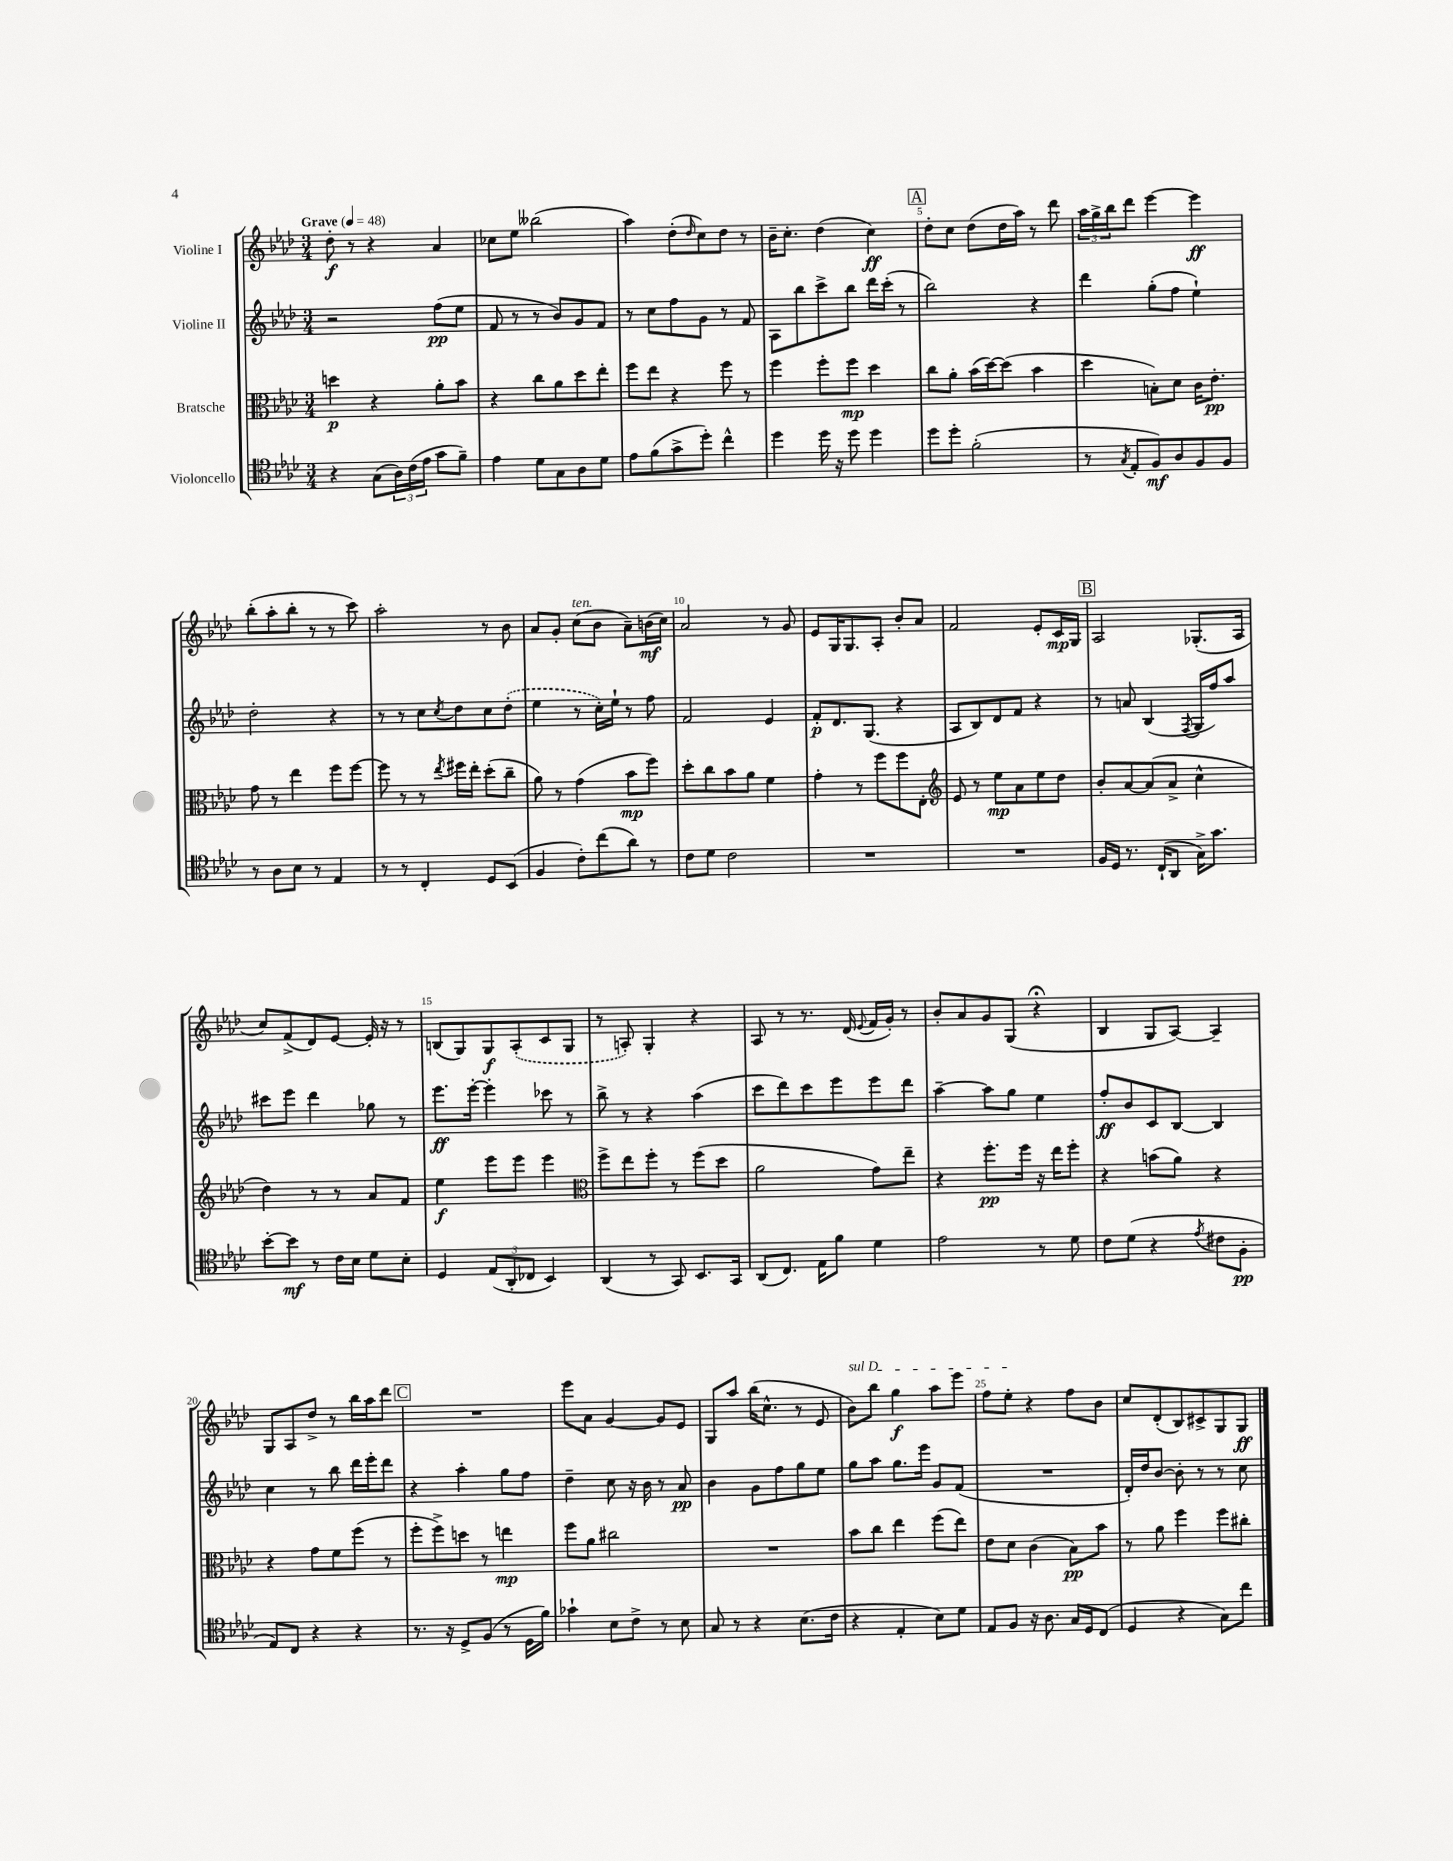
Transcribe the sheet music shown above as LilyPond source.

<<
\new StaffGroup <<
\new Staff = "s0" \with { instrumentName = "Violine I" } {
    \clef treble \key aes \major \numericTimeSignature \time 3/4 \tempo "Grave" 4 = 48
    des''8-.\f r8 r4 aes'4 |
    ces''8 ees''8 beses''2( |
    aes''4) des''8-.( \grace { des''16 } c''8) des''8 r8 |
    bes'16-- c''8.-. des''4( c''4\ff) |
    \mark \markup { \box "A" } des''8-. c''8 des''8( des''16 aes''16) r8 des'''8 |
    \tuplet 3/2 { aes''16 g''16-> bes''16 } des'''8 ees'''4~ ees'''4\ff |
    bes''8-.( aes''8-. bes''8-. r8 r8 c'''8) |
    aes''2-. r8 bes'8 |
    aes'8 g'8-. c''8^\markup { \italic "ten." }( bes'8 aes'8--) b'16\mf( c''16) |
    aes'2 r8 g'8 |
    ees'8 g16 g8. aes8-. bes'8-. aes'8 |
    f'2 ees'8-. c'16\mp g16 |
    \mark \markup { \box "B" } aes2 ges8.-.( aes16 |
    c''8) f'8->( des'8) ees'8~ ees'16-. r16 r8 |
    b8( g8) g8\f \once \slurDashed aes8-.( c'8 g8 |
    r8 a8-.) g4-. r4 |
    aes8 r8 r8. des'16( \appoggiatura { ees'8 } f'16 g'16-.) r8 |
    bes'8-. aes'8 g'8 g8( r4\fermata |
    bes4 g8 aes8~) aes4-- |
    g8 aes8 des''8-> r8 bes''16 aes''16 des'''8 |
    \mark \markup { \box "C" } R2. |
    ees'''8 aes'8 g'4~ g'8 ees'8 |
    g8 aes''8 bes''16( c''8.-^ r8 ees'8 |
    \once \override TextSpanner.bound-details.left.text = \markup { \italic "sul D" } bes'8\startTextSpan) bes''8 g''4\f aes''8 ees'''8 |
    f''8 ees''8-.\stopTextSpan r4 f''8 bes'8 |
    c''8 des'8-.( bes8) cis'8-> g8 g8\ff \bar "|." |
}
\new Staff = "s1" \with { instrumentName = "Violine II" } {
    \clef treble \key aes \major \numericTimeSignature \time 3/4
    r2 f''8\pp( ees''8 |
    f'8 r8 r8 bes'8) g'8 f'8 |
    r8 c''8 f''8 g'8 r8 f'8 |
    aes8 bes''8 c'''8-> bes''8 des'''16 c'''16-.( r8 |
    \mark \markup { \box "A" } bes''2) r4 |
    des'''4 g''8-.( f''8 ees''4-!) |
    des''2-. r4 |
    r8 r8 c''8 \acciaccatura { c''8 } des''8 c''8 \once \slurDashed des''8-.( |
    ees''4 r8 c''16-.) ees''16-! r8 f''8 |
    f'2 ees'4 |
    f'8-.\p des'8. g8.( r4 |
    aes8 bes8) des'8 f'8 r4 |
    \mark \markup { \box "B" } r8 a'8 bes4( \acciaccatura { f8 } g16 f''16) aes''8 |
    cis'''8 ees'''8 des'''4 ges''8 r8 |
    ees'''8.\ff ees'''16~-. ees'''4-. ces'''8 r8 |
    bes''8-> r8 r4 aes''4( |
    c'''8 des'''8) c'''8 ees'''8 ees'''8 des'''8 |
    aes''4~-- aes''8 g''8 ees''4 |
    f''8-.\ff bes'8 c'8 bes8~ bes4 |
    c''4 r8 bes''8 des'''16 ees'''16-. des'''8 |
    \mark \markup { \box "C" } r4 aes''4-. g''8 f''8 |
    des''4-- c''8 r16 bes'16 r8 aes'8\pp |
    bes'4 g'8 f''8 g''8 ees''8 |
    g''8 aes''8 g''8. ees'''16 g'8 f'8( |
    R2. |
    des'16-.) des''16 bes'8~ bes'8-. r8 r8 c''8 \bar "|." |
}
\new Staff = "s2" \with { instrumentName = "Bratsche" } {
    \clef alto \key aes \major \numericTimeSignature \time 3/4
    d''4\p r4 aes'8-. bes'8 |
    r4 c''8 aes'8 des''8 ees''8-. |
    f''8 ees''8 r4 f''8 r8 |
    f''4 f''8-. f''8\mp des''4 |
    \mark \markup { \box "A" } c''8 aes'8-. bes'16( des''16~) des''8( bes'4 |
    des''4 b8-.) des'8 c'16 ees'8.-.\pp |
    g'8 r8 ees''4 f''8 f''8~ |
    f''8 r8 r8 \acciaccatura { ees''8 } fis''16 ees''16-. des''8-.( c''8-- |
    aes'8) r8 g'4( bes'8\mp f''8) |
    des''8-. c''8 bes'8 aes'8 f'4 |
    g'4-. r8 f''8 f''8 ees8-. |
    \clef treble ees'8 r8 ees''8\mp aes'8 ees''8 des''8 |
    \mark \markup { \box "B" } bes'8-. aes'8~ aes'8( aes'8-> c''4-^ |
    des''4) r8 r8 aes'8 f'8 |
    ees''4\f ees'''8 ees'''8 ees'''4 |
    \clef alto f''8-> ees''8 f''8-. r8 f''8( des''8 |
    aes'2 g'8) ees''8-- |
    r4 f''8.-.\pp f''16 r16 ees''16 f''8-. |
    r4 b'8( aes'8) r4 |
    r4 g'8 f'8 f''8( r8 |
    \mark \markup { \box "C" } f''8-. f''8->) d''8 r8 e''4\mp |
    f''8 aes'8 cis''2 |
    R2. |
    bes'8 c''8 ees''4 f''8( ees''8) |
    ees'8 des'8 c'4( bes8\pp) bes'8 |
    r8 aes'8 f''4 f''8 cis''8-. \bar "|." |
}
\new Staff = "s3" \with { instrumentName = "Violoncello" } {
    \clef tenor \key aes \major \numericTimeSignature \time 3/4
    r4 g8( \tuplet 3/2 { aes16) c'16( ees'16 } g'8 f'8--) |
    ees'4 des'8 g8 aes8 des'8 |
    ees'8 f'8( g'8-> des''8-.) c''4-^ |
    des''4 des''16 r16 des''8 des''4 |
    \mark \markup { \box "A" } des''8 des''8-. f'2-.( |
    r8 \acciaccatura { g8 } ees8-. f8\mf) aes8 f8 f8 |
    r8 aes8 bes8 r8 ees4 |
    r8 r8 c4-. des8 bes,8( |
    f4 c'8-.) c''8( aes'8) r8 |
    c'8 des'8 c'2 |
    R2. |
    R2. |
    \mark \markup { \box "B" } f16 des16 r8. c16-!( aes,8 g16->) g'8. |
    bes'8~-. bes'8\mf r8 c'16 bes16 des'8 bes8-. |
    des4 \tuplet 3/2 { ees8( aes,8-. ces8 } bes,4) |
    aes,4( r8 g,8) bes,8. g,16 |
    aes,8( c8.) ees16 f'8 des'4 |
    ees'2 r8 des'8 |
    c'8 des'8( r4 \acciaccatura { ees'8 } cis'8 f8-.\pp |
    ees8) c8 r4 r4 |
    \mark \markup { \box "C" } r8. r16 des8-> f8( r8 des16 f'16) |
    ges'4-! bes8 c'8-> r8 bes8 |
    g8 r8 r4 bes8.( c'16 |
    r4 ees4-. bes8) des'8 |
    ees8 f8 r16 aes8. g16 des16 c8( |
    des4 r4 g8) c''8 \bar "|." |
}
>>
>>
\layout { \context { \Score \override BarNumber.break-visibility = ##(#f #t #t) barNumberVisibility = #(every-nth-bar-number-visible 5) } }
